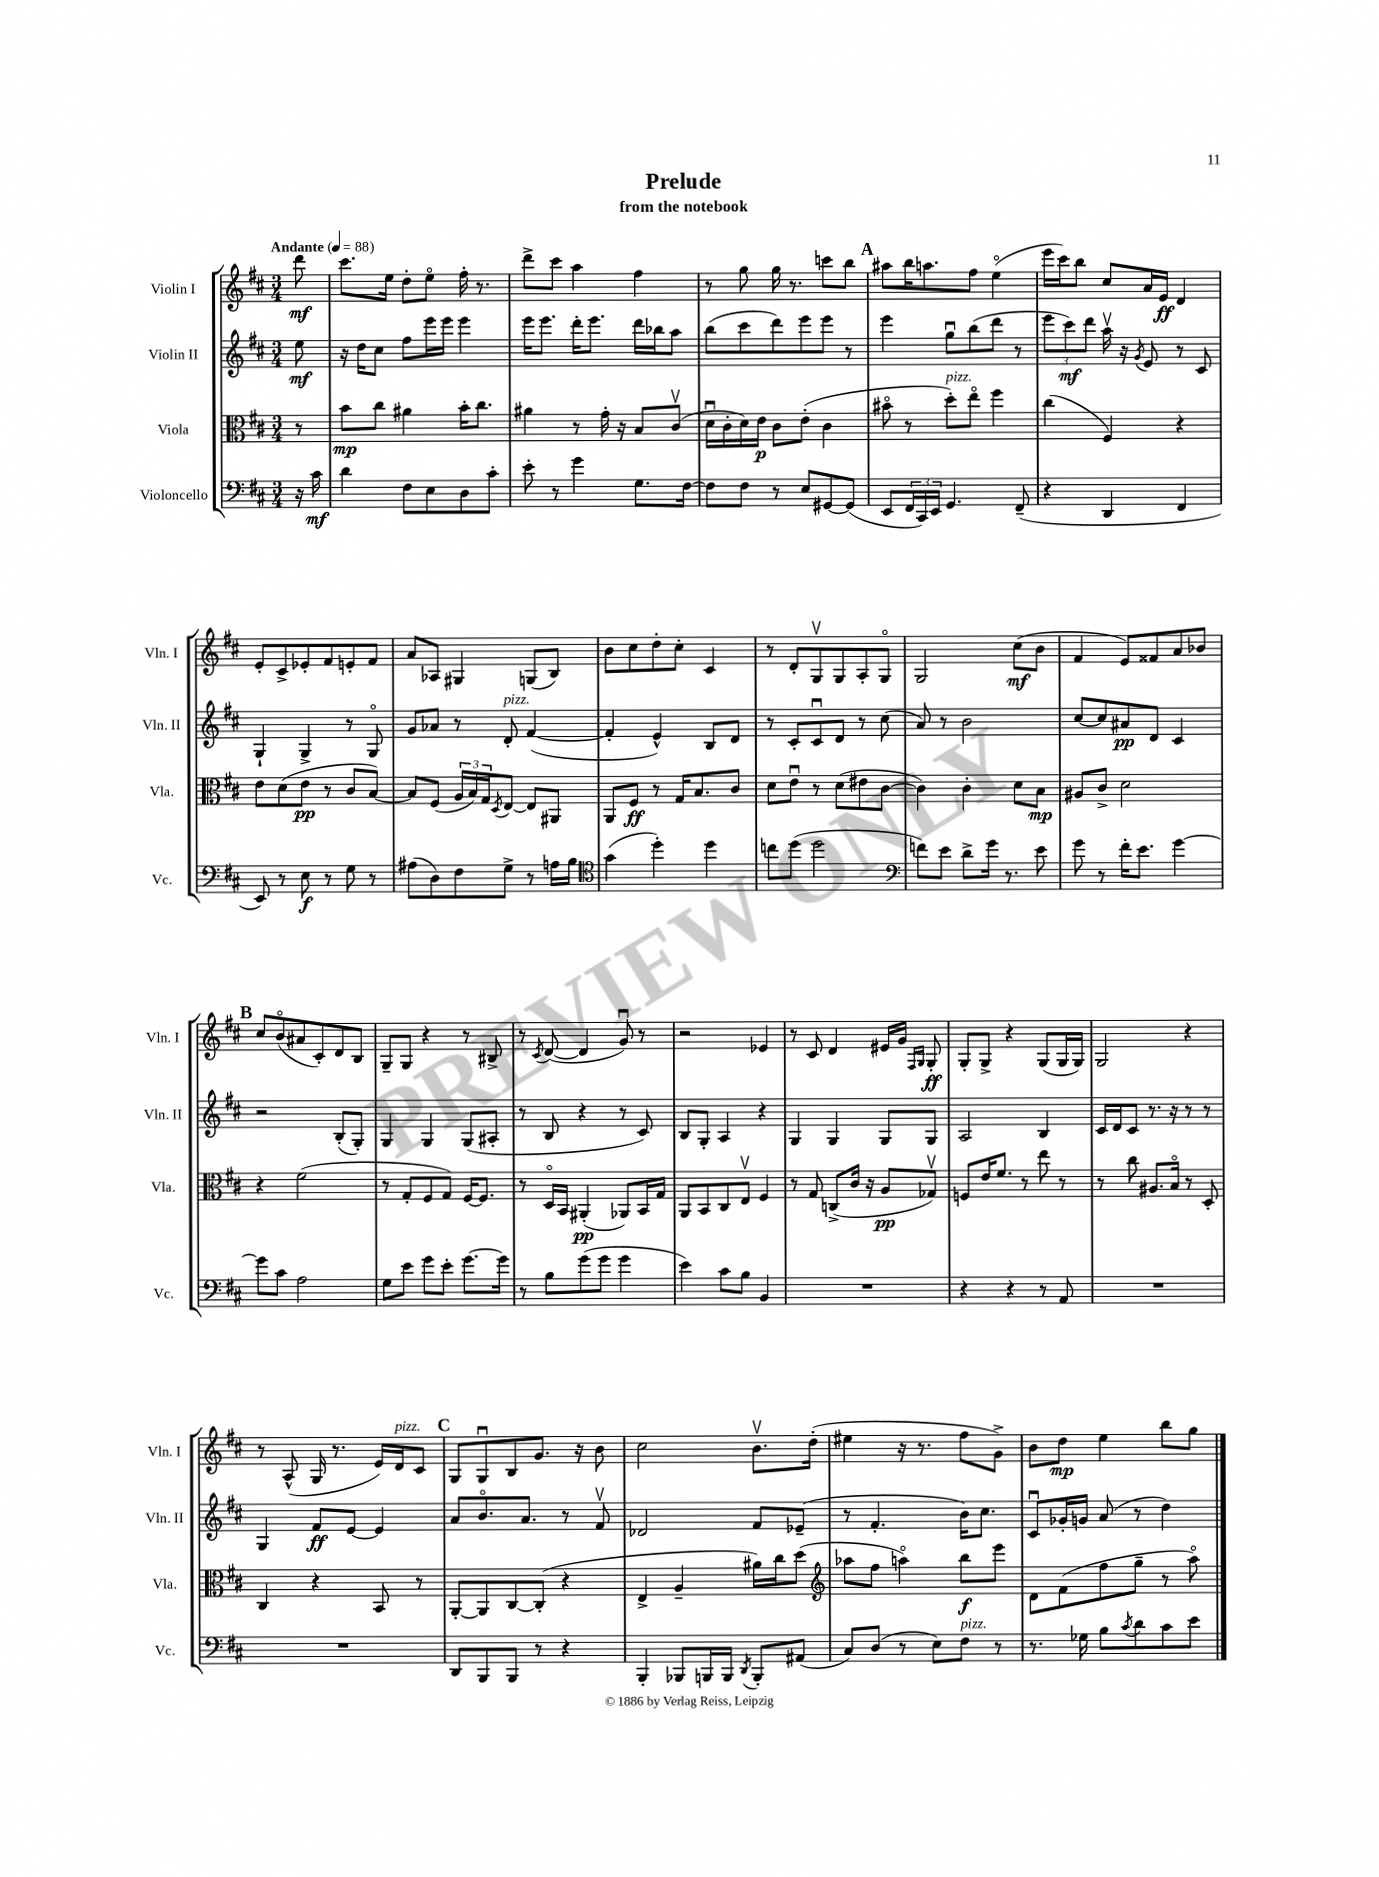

**kern	**kern	**kern	**kern
*staff4	*staff3	*staff2	*staff1
*clefF4	*clefC3	*clefG2	*clefG2
*k[f#c#]	*k[f#c#]	*k[f#c#]	*k[f#c#]
*M3/4	*M3/4	*M3/4	*M3/4
*MM88	*MM88	*MM88	*MM88
16r	8r	8ee	8ddd
16c#	.	.	.
=	=	=	=
4d	8b	16r	8.ccc#
.	.	16dd	.
.	8cc#	8cc#	.
.	.	.	16ee
8F#	4a#	8ff#	8dd'
8E	.	16eee	8eeo
.	.	16eee	.
8D	16b'	4eee	16ff#'
.	8.cc#	.	8.r
8c#'	.	.	.
=	=	=	=
8e'	4a#	16eee	8ddd^
.	.	8.eee	.
8r	.	.	8ccc#
4g	8r	16ddd'	4aa
.	.	8.eee	.
.	16g'	.	.
.	16r	.	.
8.G	8B	16ddd	4ff#
.	.	16bb-	.
.	(8c#v	8aa	.
[16F#	.	.	.
=	=	=	=
8F#]	16du	(8bb	8r
.	16c#'	.	.
8F#	16d)	8ccc#	8gg
.	16e	.	.
8r	8c#	8ddd)	16gg
.	.	.	8.r
8E	(8e'	8eee	.
[8GG#	4c#	8eee	8ccc
(8GG#]	.	8r	8bb
=	=	=	=
8EE	8b#o	4eee	8aa#
24FF#	8r	.	16bb
24CC#)	.	.	.
.	.	.	8.aa
24EE	.	.	.
4.GG	8dd')	8ggu	.
.	8eeo	(8bb	8ff#
.	4ff#	8ddd	(4eeo
(8FF#~	.	8r	.
=	=	=	=
4r	(4cc#	12eee	16eee
.	.	.	16ccc#)
.	.	12ccc#)	.
.	.	.	8bb
.	.	12ddd	.
4DD	4F#)	16aav	8cc#
.	.	16r	.
.	.	8qg	.
.	.	8e	16a
.	.	.	16e
4FF#	4r	8r	4d
.	.	8c#	.
=	=	=	=
8EE)	8e	4G`	8e'
8r	(8d	.	8c#^
8E	8e	4G^	8e-'
8r	8r	.	8f#
8G	8c#	8r	8e'
8r	[8B)	8Go	8f#
=	=	=	=
(8A#	8B]	8g	8a
8D)	(8F#	8a-	8A-
8F#	24A	8r	4G#
.	24B)	.	.
.	24G	.	.
.	8qD	.	.
8G^	[8E	8d'	.
8r	8E]	([4f#	(8G
16A	8AA#	.	8B)
16B	.	.	.
=	=	=	=
*clefC4	*	*	*
(4g	8AA	4f#']	8b
.	8F#	.	8cc#
4dd')	8r	4e^^)	8dd'
.	16G	.	8cc#'
.	8.B	.	.
4dd	.	8B	4c#
.	8c#	8d	.
=	=	=	=
8cc	8d	8r	8r
(8dd	8eu	8c#'	8d'
2dd	8r	8c#u	8Gv
.	(8d	8d	8G
.	8e#	8r	8A'
.	[8c#	(8cc#	8Go
=	=	=	=
*clefF4	*	*	*
8f)	4c#])	8a)	2G
8e	.	8r	.
8d^	4c#'	2b	.
16g	.	.	.
8.r	.	.	.
.	8d	.	(8cc#
8e	8B	.	8b
=	=	=	=
8g	8A#	[8cc#	4f#
8r	8c#^	8cc#]	.
16f#'	2d	8a#	8e)
8.e	.	.	.
.	.	8d	8f##
[4g	.	4c#	8a
.	.	.	8b-
=	=	=	=
8g]	4r	2r	8cc#
8c#	.	.	(8bo
2A	(2f#	.	8a#
.	.	.	8c#')
.	.	(8B'	8d
.	.	8G')	8B
=	=	=	=
8G	8r	4G	8G~
8e	8G'	.	8G
8g	8F#	4G	4r
8e'	8G)	.	.
[8.g	[16F#	(8G	8r
.	8.F#]	.	.
.	.	8A#'	8B#^
16g]	.	.	.
=	=	=	=
8r	8r	8r	8r
.	.	.	8qc#
8B	16Do	8B	([8d
.	16BB	.	.
(8g	(4AA#'	4r	4d]
8g	.	.	.
4g	8AA-)	8r	8gu)
.	16BB	8c#)	8r
.	16G	.	.
=	=	=	=
4e)	8AA	8B	2r
.	8BB	8G'	.
8c#	8C#	4A	.
8B	8Ev	.	.
4BB	4F#	4r	4e-
=	=	=	=
2.r	8r	4G	8r
.	8G	.	8c#
.	(8C^	4G	4d
.	16c#	.	.
.	16r	.	.
.	8A	8G	16e#
.	.	.	16g
.	.	.	16qqF#
.	.	.	16qqG
.	8G-v)	8G	8G'
=	=	=	=
4r	8F	2A	8G'
.	16e	.	8G^
.	8.f#	.	.
4r	.	.	4r
.	8r	.	.
8r	8ee	4B	(8G
8AA	8r	.	16G
.	.	.	16G)
=	=	=	=
2.r	8r	16c#	2G
.	.	16d	.
.	8cc#	8c#	.
.	8.A#	8.r	.
.	16Bo	16r	.
.	8r	8r	4r
.	8D'	8r	.
=	=	=	=
2.r	4C#	4G	8r
.	.	.	(8A^^
.	4r	8f#	16G
.	.	.	8.r
.	.	[8e	.
.	8BB	4e]	16e)
.	.	.	16d
.	8r	.	8c#
=	=	=	=
8DD	[8AA'	8a	8G
8BBB	8AA]	8.bo	8Gu
8BBB	[8C#	.	8B
.	.	8.a	.
8r	(8C#']	.	8.g
4r	4r	8r	.
.	.	.	16r
.	.	8f#v	8b
=	=	=	=
4BBB'	4E^	2d-	2cc#
8BBB-	4A~	.	.
16BBB	.	.	.
16BBB	.	.	.
8qDD	.	.	.
8BBB'	16a#)	8f#	8.bv
.	16cc#	.	.
(8AA#	(8dd	(8e-~	.
.	.	.	(16dd'
=	=	=	=
*	*clefG2	*	*
8C#)	8aa-	8r	4ee#
(8D	8ff#	4.f#'	.
8r	4aao)	.	16r
.	.	.	8.r
8E)	.	.	.
8F#	8bb	16b)	8ff#
.	.	8.cc#	.
8r	8eee	.	8g^)
=	=	=	=
8.r	8d	8c#u	8b
.	(8f#	16g-'	8dd
16G-	.	16g	.
8B	8ff#	(8a	4ee
8qc#	.	.	.
8d	8gg~	8r	.
8c#	8r	4dd)	8bb
8e	8aao)	.	8gg
==	==	==	==
*-	*-	*-	*-
